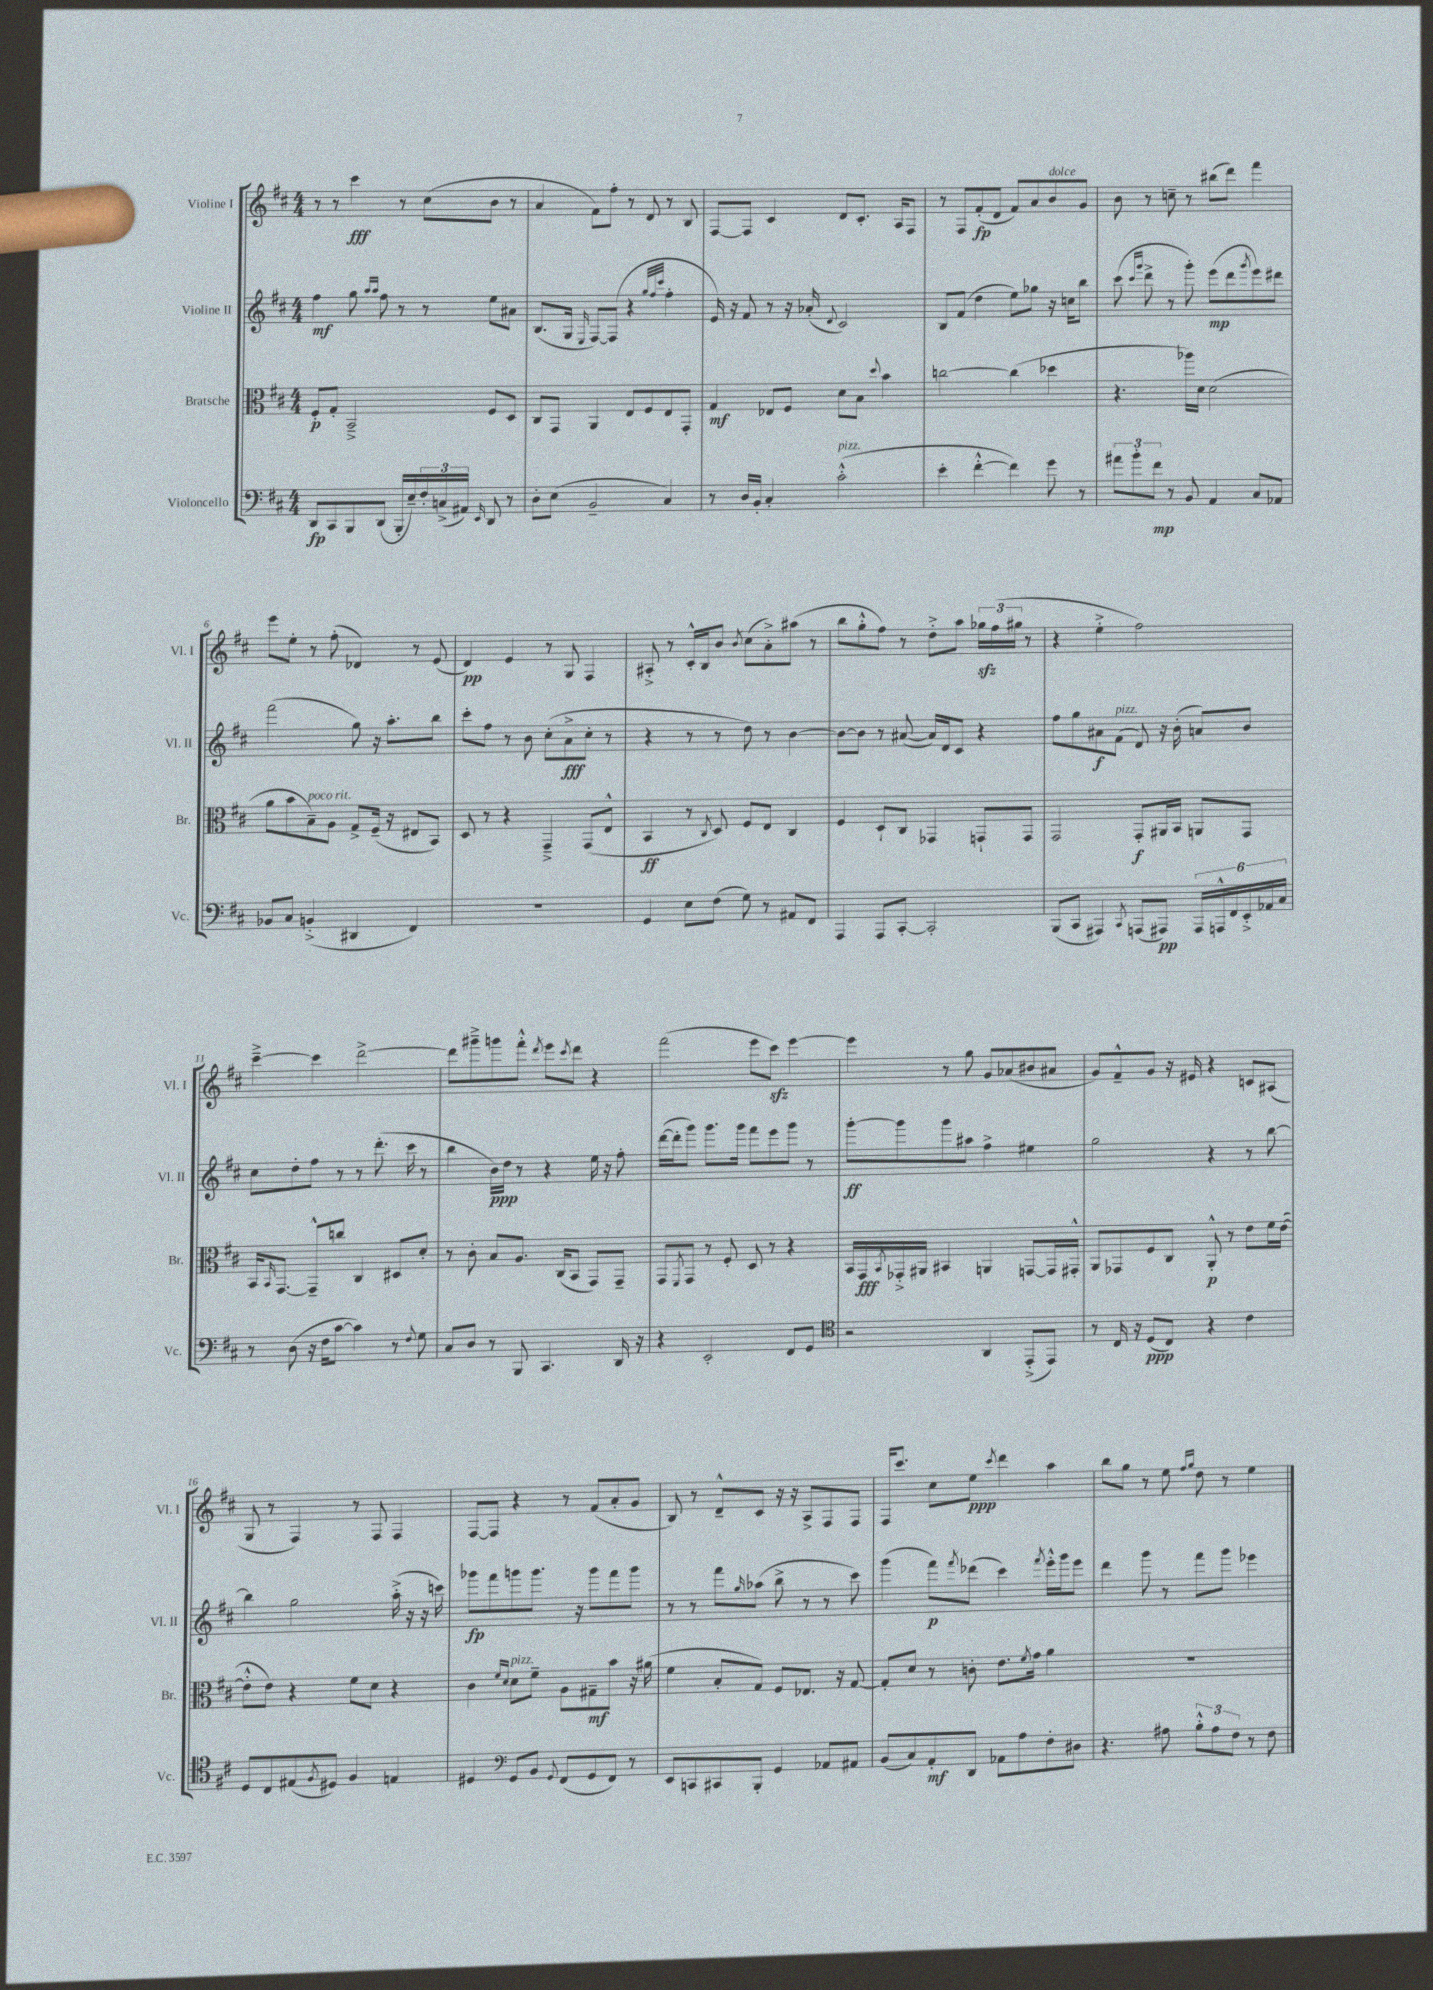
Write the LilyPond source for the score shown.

<<
\new StaffGroup <<
\new Staff = "s0" \with { instrumentName = "Violine I" shortInstrumentName = "Vl. I" } {
    \clef treble \key d \major \numericTimeSignature \time 4/4
    r8 r8 cis'''4\fff r8 cis''8( b'8 r8 |
    a'4 fis'8) fis''8-. r8 d'8 r8 b8 |
    fis8~ fis8 cis'4 d'8 cis'8.-. a16 fis8 |
    r8 fis8 fis'8-.\fp( d'8 fis'8) a'8 b'8^\markup { \italic "dolce" } g'8 |
    b'8 r8 c''8-- r8 bis''8( d'''8) fis'''4 |
    e'''8 e''8-. r8 fis''8-.( des'4) r8 e'8( |
    d'4\pp) e'4 r8 g8 fis4 |
    ais8-.-> r8 cis'16-.-^ b16 b'8 \acciaccatura { b'8 } cis''8( a'8-.->) ais''8( r8 |
    b''8 g''8-.-^ fis''8) r8 d''8-.-> a''8 \tuplet 3/2 { ges''16\sfz fis''16( gis''16 } r8 |
    r4 e''4-.-> fis''2) |
    cis'''4~---> cis'''4 d'''2~-> |
    d'''8 gis'''8---> g'''8 fis'''8-.-^ \acciaccatura { d'''8 } e'''8 \acciaccatura { cis'''8 } d'''8 r4 |
    fis'''2( e'''8 cis'''8\sfz) e'''4~ |
    e'''4 r8 g''8 g'8 aes'8( bis'8 ais'8 |
    g'8) fis'8---^ g'8 r16 eis'16 r4 c'8 ais8( |
    g8 r8 fis4) r8 fis8 fis4 |
    fis8~ fis8 r4 r8 fis'8( a'8-. g'8 |
    b8) r8 d'8---^ cis'8 r16 r16 a8-> fis8 fis8 |
    fis16 cis'''8. cis''8 e''8\ppp \acciaccatura { cis'''8 } d'''4 a''4 |
    b''8 g''8 r8 e''8 \grace { fis''16 g''16 } d''8 r8 e''4 \bar "|." |
}
\new Staff = "s1" \with { instrumentName = "Violine II" shortInstrumentName = "Vl. II" } {
    \clef treble \key d \major \numericTimeSignature \time 4/4
    fis''4\mf g''8 \grace { a''16 a''16 } fis''8 r8 r8 e''8 ais'8 |
    b8.( g16 \grace { e16 } fis8~) fis8( r4 \grace { g''32 fis''32 cis'''32 } fis''4-. |
    e'16) r16 fis'8 r8 r16 aes'16-.( \appoggiatura { d'8 } cis'2) |
    b8 fis'8( d''4 e''8) ges''8 r16 c''16 b''8 |
    cis'''8( \grace { cis'''16 g'''16 } d'''8-> r8 g'''8-.) e'''8\mp( d'''8 \acciaccatura { g'''8 } e'''8) dis'''8 |
    fis'''2( g''8) r16 a''8.-. b''8 |
    cis'''8-. fis''8 r8 b'8 cis''8-.( a'8->\fff cis''8-. r8 |
    r4 r8 r8 d''8) r8 b'4~ |
    b'8~ b'8 r8 ais'8~( ais'16) d'16 cis'8 r4 |
    fis''8 g''8 ais'8\f fis'8^\markup { \italic "pizz." }( d'8) r16 b'16-.( a'8) b'8 |
    cis''8 d''8-. fis''8 r8 r8 d'''8.-.( cis'''16 r8 |
    b''4 b'16\ppp) d''16 r8 r4 e''16 r16 fis''8-. |
    d'''16~( d'''16-. g'''8) g'''8. g'''16 fis'''8 e'''8 g'''8 r8 |
    g'''8~-.\ff g'''8 g'''8 ais''8 fis''4-> eis''4 |
    g''2 r4 r8 b''8~ |
    b''4 g''2 a''16-.->( r16 r16 c'''16) |
    ges'''8\fp fis'''8 g'''8 g'''8. r16 g'''8 fis'''8 g'''8 |
    r8 r8 fis'''8 \grace { g''16 } aes''8( b''8-> r8 r8 cis'''8) |
    g'''4( fis'''8\p) \acciaccatura { fis'''8 } des'''8( cis'''4) \acciaccatura { fis'''8 } e'''16-.-^ g'''16 e'''8 |
    d'''4 g'''8 r8 fis'''8 g'''8 ees'''4 \bar "|." |
}
\new Staff = "s2" \with { instrumentName = "Bratsche" shortInstrumentName = "Br." } {
    \clef alto \key d \major \numericTimeSignature \time 4/4
    fis8-.\p g8-. b,2---> fis8 d8 |
    cis8 g,8 a,4 e8 fis8 e8 g,8-. |
    g4\mf ees8 fis8 d'8 b8 \appoggiatura { d''8 } b'4 |
    c''2~ c''4( des''4 |
    r4. aes''16) d'16 d'2( |
    a'8 b'8 b8--^\markup { \italic "poco rit." }) a8 g8-> fis16--( r16 eis8 b,8) |
    d8 r8 r4 g,4---> g,8( e8-^ |
    b,4\ff r8 \acciaccatura { cis8 } d8) fis8 e8 cis4 |
    fis4 d8-! cis8 ges,4 g,8-! g,8 |
    g,2 g,8-.\f ais,16 b,16 a,8 g,8 |
    b,16 \grace { b,16 } g,8.~ g,8---^ c''8 cis4 dis8 d'8-. |
    r8 cis'8-. b8 a8. cis16( b,8 g,8) g,8-- |
    g,8 \acciaccatura { fis,8 } g,8 r8 fis8-. d8 r8 r4 |
    b,16 g,16\fff \acciaccatura { b,8 } ges,16-.-> ais,16 bis,4 a,4 g,8~ g,16 gis,16-.-^ |
    a,8 ges,8 fis8 cis8 a,8-.-^\p r8 e'8 fis'16 e'16~( |
    e'8-.-^ e'8) r4 fis'8 d'8 r4 |
    cis'4 \grace { fis'16 d'16 } d'8^\markup { \italic "pizz." } fis'8-- a8 gis8--\mf b'8 r16 ais'16( |
    fis'4 b8-. g8) fis8 ees8. r16 g8~ |
    g8-. d'8 r8 c'8-. e'8. \acciaccatura { fis'8 } g'16 a'4 |
    R1 \bar "|." |
}
\new Staff = "s3" \with { instrumentName = "Violoncello" shortInstrumentName = "Vc." } {
    \clef bass \key d \major \numericTimeSignature \time 4/4
    d,8\fp cis,8 b,,8 d,8( b,,16-. e16--) \tuplet 3/2 { fis16-. c16->( ais,16) } \grace { e,16 } d,8 r8 |
    d8-. e8( b,2-- cis4) |
    r8 d16 b,16-. cis4-. cis'2-.-^^\markup { \italic "pizz." }( |
    e'4-. fis'4~-.-^ fis'4) g'8 r8 |
    \tuplet 3/2 { ais'8 b'8-. fis'8\mp } r8 b,8 a,4 cis8 aes,8 |
    bes,8 cis8 b,4-.->( dis,4 fis,4) |
    R1 |
    g,4 e8 fis8( g8) r8 ais,8 fis,8 |
    a,,4 a,,8 cis,8~-. cis,2-. |
    b,,8( cis,8 ais,,4) \acciaccatura { cis,8 } a,,8( ais,,8\pp) \tuplet 6/4 { ais,,16 a,,16-^ fis,16 e,16-.-> aes,16 cis16 } |
    r8 d8( r16 fis16 cis'8~ cis'4) r8 \appoggiatura { fis8 } g8 |
    cis8 d8 r8 b,,8 cis,4. d,16 r16 |
    r4 e,2-. fis,8 g,8 |
    \clef tenor r2 a,4 e,8-.->( e,8) |
    r8 cis16 r16 d8\ppp( cis8) r4 cis'4 |
    d8 cis8 eis8( \acciaccatura { fis8 } dis8) fis4 e4 |
    dis4 \clef bass g,8 b,8 \appoggiatura { g,8 } fis,8( g,8 fis,8) r8 |
    e,8 c,8 cis,8 b,,8-. g,4 aes,8 ais,8 |
    b,8( cis8) a,8-.\mf d,8 aes,8 a8 fis8-. dis8 |
    r4. ais8 \tuplet 3/2 { b8-.-^ ais8 fis8 } r8 fis8 \bar "|." |
}
>>
>>
